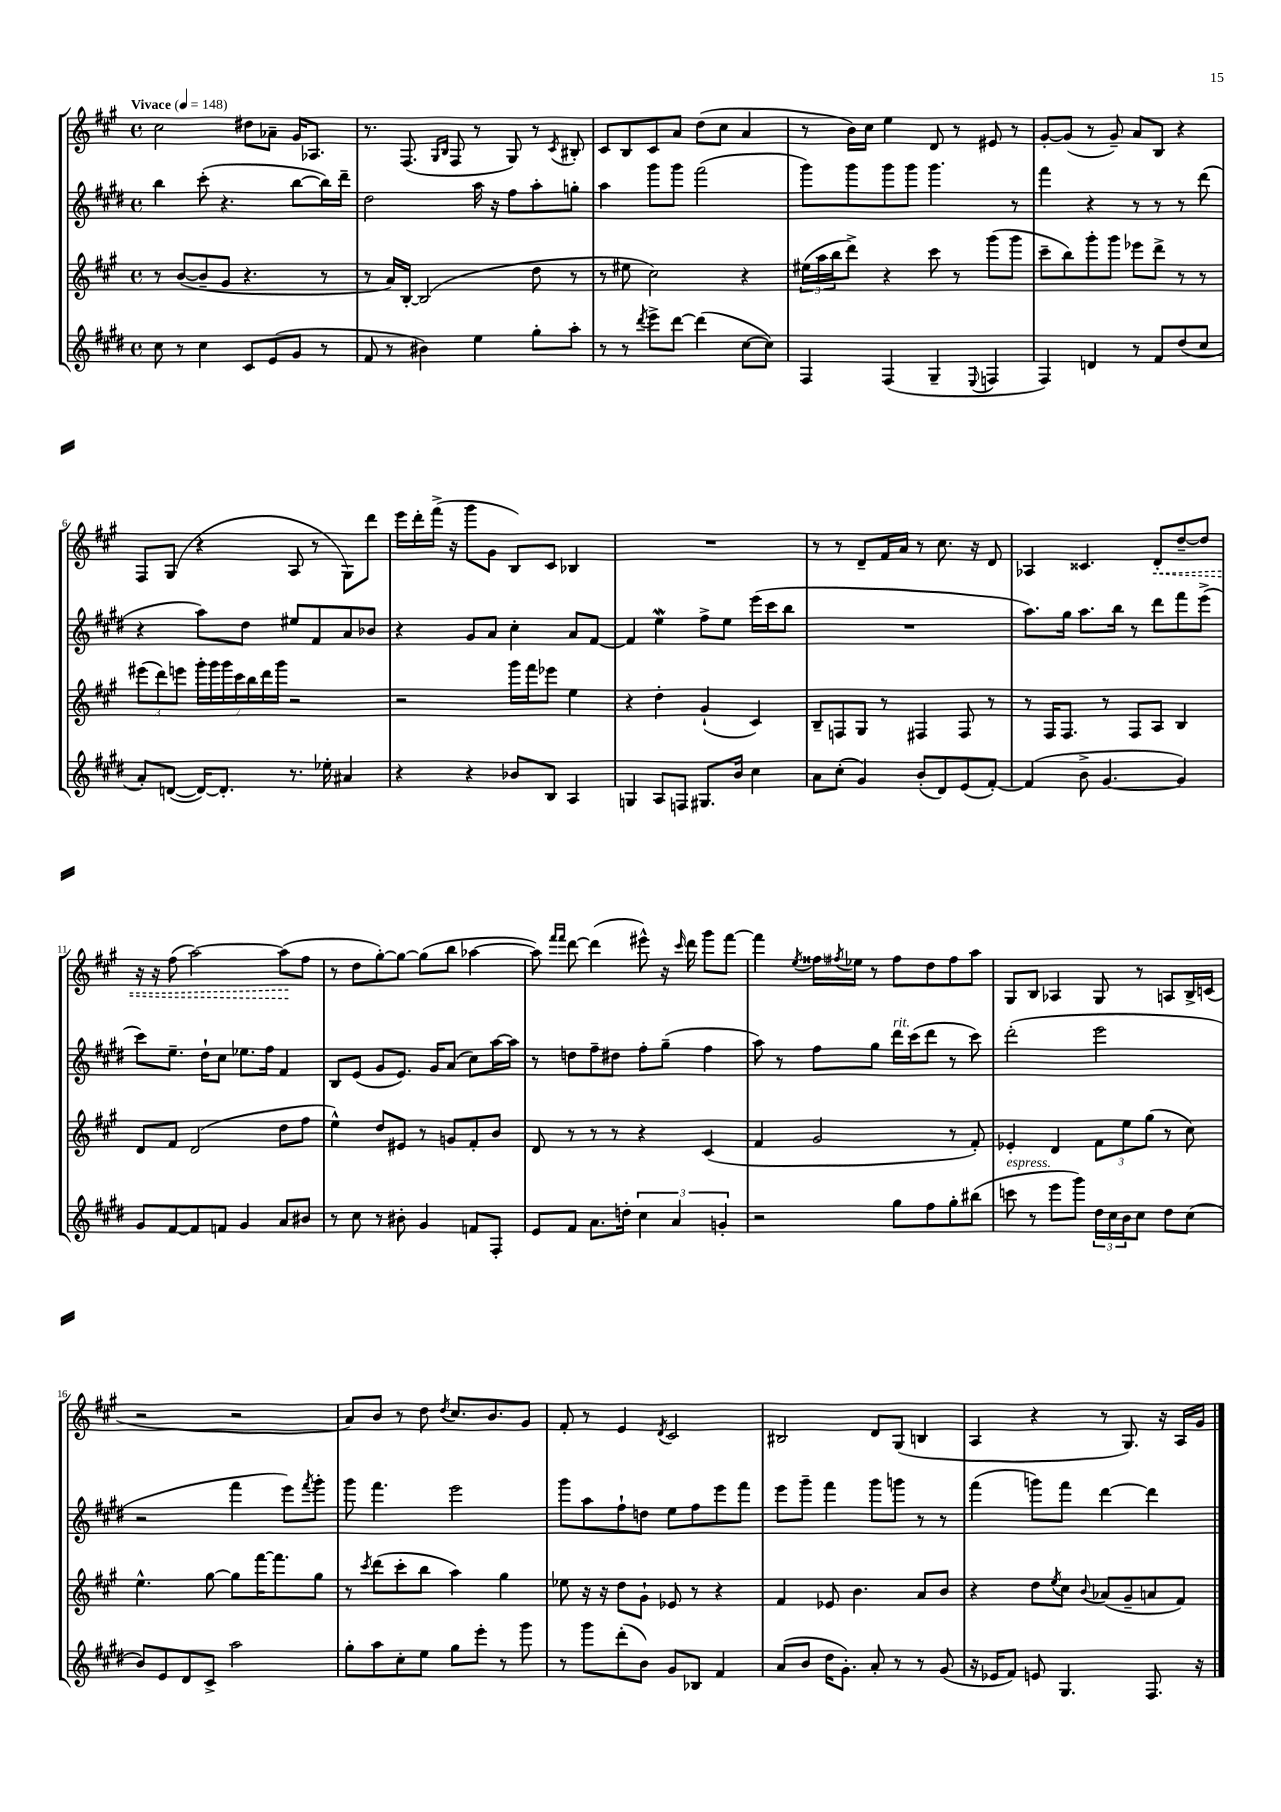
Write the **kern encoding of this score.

**kern	**kern	**kern	**kern	**dynam
*part4	*part3	*part2	*part1	*part1
*staff4	*staff3	*staff2	*staff1	*staff1
*clefG2	*clefG2	*clefG2	*clefG2	*
*k[f#c#g#d#]	*k[f#c#g#]	*k[f#c#g#d#]	*k[f#c#g#]	*
*M4/4	*M4/4	*M4/4	*M4/4	*
*met(c)	*met(c)	*met(c)	*met(c)	*
*MM148	*MM148	*MM148	*MM148	*
=1	=1	=1	=1	=1
!	!	!	!LO:TX:a:B:t=Vivace	!
8cc#\	8r	4bb\	2cc#\	.
8r	([8b/L	.	.	.
4cc#\	8b~/]	(8ccc#'\	.	.
.	8g#/J	4.r	.	.
8c#/L	4.r	.	8dd#X\L	.
(8e/	.	.	8a-X~\J	.
8g#/J	.	[8bb\L	16g#/KL	.
.	.	.	8.A-X/J	.
8r	8r	16bb\L])	.	.
.	.	16ddd#~\JJ	.	.
=2	=2	=2	=2	=2
8f#/	8r	2dd#\	8.r	.
8r	16a/LL)	.	.	.
.	[16B'/JJ	.	(8.F#/	.
4b#X\)	(2B/]	.	.	.
.	.	.	16qqG#/LL	.
.	.	.	16qqB/JJ	.
.	.	.	8F#/	.
4ee\	.	16aa\	8r	.
.	.	16r	.	.
.	.	8ff#\L	8G#/)	.
8gg#'\L	8dd\	8aa'\	8r	.
.	.	.	8qc#/	.
8aa'\J	8r	8ggn'\J	8B#X'/	.
=3	=3	=3	=3	=3
8r	8r	4aa\	8c#/L	.
8r	8ee#X\	.	8B/	.
8qddd#/	.	.	.	.
8eee^\L	2cc#\)	8ggg#\L	8c#/	.
[8ddd#\J	.	8ggg#\J	8a/J	.
(4ddd#\]	.	(2fff#\	(8dd\L	.
.	.	.	8cc#\J	.
[8cc#\L	4r	.	4a/	.
8cc#\J])	.	.	.	.
=4	=4	=4	=4	=4
4F#/	(24ee#X\LL	8ggg#\L)	8r	.
.	24aa\	.	.	.
.	24bb\J	.	.	.
.	8ddd^\J)	8ggg#\	16b\LL)	.
.	.	.	16cc#\JJ	.
(4F#/	4r	8ggg#\	4ee\	.
.	.	8ggg#\J	.	.
4G#~/	8ccc#\	4.ggg#\	8d/	.
.	8r	.	8r	.
8qqE/	.	.	.	.
4Fn/	(8ggg#\L	.	8e#X/	.
.	8ggg#\J	8r	8r	.
=5	=5	=5	=5	=5
4F#/)	8ccc#~\L	4fff#\	[8g#'/L	.
.	8bb\)	.	(8g#/J]	.
4dn/	8ggg#'\	4r	8r	.
.	8ggg#\J	.	8g#~/)	.
8r	8eee-X\L	8r	8a/L	.
8f#/L	8ddd^\J	8r	8B/J	.
(8dd#/	8r	8r	4r	.
8cc#/J	8r	(8ddd#\	.	.
!!LO:LB:g=z
=6	=6	=6	=6	=6
8a'/L)	(12eee#X\L	4r	8F#/L	.
.	12ddd\)	.	.	.
([8dn/J	.	.	(8G#/J	.
.	12eeen\J	.	.	.
16d/KL_)	28ggg#'\LL	8aa\L)	4r	.
.	28ggg#\	.	.	.
8.d'/J]	.	.	.	.
.	28ggg#\	.	.	.
.	28ccc#\	.	.	.
.	.	8dd#\J	.	.
.	28bb\	.	.	.
.	28ddd\	.	.	.
.	28ggg#\JJ	.	.	.
8.r	2r	8ee#X/L	8A/	.
.	.	8f#/	8r	.
16ee-X'\	.	.	.	.
4a#X/	.	8a/	8G#\L)	.
.	.	8b-X/J	8ddd\J	.
=7	=7	=7	=7	=7
4r	2r	4r	16eee\LL	.
.	.	.	16ddd'\	.
.	.	.	(16fff#^\JJ	.
.	.	.	16r	.
4r	.	8g#/L	8ggg#\L	.
.	.	8a/J	8g#\J	.
8b-X/L	16ggg#\LL	4cc#'\	8B/L)	.
.	16fff#\J	.	.	.
8B/J	8eee-X\J	.	8c#/J	.
4A/	4ee\	8a/L	4B-X/	.
.	.	[8f#/J	.	.
=8	=8	=8	=8	=8
4Gn/	4r	4f#/]	1r	.
8A/L	4dd'\	4eew\	.	.
8Fn/J	.	.	.	.
8.G#X/L	(4g#`/	8ff#^\L	.	.
.	.	8ee\J	.	.
16b/Jk	.	.	.	.
4cc#\	4c#/)	(16eee\LL	.	.
.	.	16ccc#\J	.	.
.	.	8bb\J	.	.
=9	=9	=9	=9	=9
8a\L	8B~/L	1r	8r	.
(8cc#'\J	8Fn/	.	8r	.
4g#/)	8G#/J	.	8d~/L	.
.	8r	.	16f#/L	.
.	.	.	16a/JJ	.
(8b'/L	4F#X/	.	8r	.
8d#/)	.	.	8.cc#\	.
(8e/	8F#/	.	.	.
.	.	.	16r	.
[8f#'/J)	8r	.	8d/	.
=10	=10	=10	=10	=10
(4f#/]	8r	8.aa\L)	4A-X/	.
.	16F#/KL	.	.	.
.	8.F#/J	16gg#\Jk	.	.
8b^\	.	8.aa\L	4.c##X/	.
[4.g#/	8r	.	.	.
.	.	16bb\Jk	.	.
.	8F#/L	8r	.	.
!	!	!	!	!LO:HP:b
.	8A/J	8ddd#\L	8d'/L	<
4g#/])	4B/	8fff#\	[8dd~/	.
.	.	(8eee^\J	8dd/J]	.
!!LO:LB:g=z
=11	=11	=11	=11	=11
8g#/L	8d/L	8ccc#\L)	16r	.
.	.	.	16r	.
[8f#/	8f#/J	8.ee~\J	(8ff#\	.
8f#/]	(2d/	.	[2aa\)	.
.	.	16dd#`\KL	.	.
8fn/J	.	8cc#\J	.	.
4g#/	.	8.ee-X\L	.	.
.	.	16ff#\Jk	.	.
8a/L	8dd\L	4f#/	(8aa\L]	.
8b#X/J	8ff#\J	.	8ff#\J	[
=12	=12	=12	=12	=12
8r	4ee^^\)	8B/L	8r	.
8cc#\	.	(8e/J	8dd\L	.
8r	8dd/L	8g#/L	[8gg#'\)	.
8b#X'\	8e#X/J	8.e/J)	8gg#\J_	.
4g#/	8r	.	(8gg#\L]	.
.	.	16g#/KL	.	.
.	8gn/L	(8a/J	8bb\J	.
8fn/L	8f#'/	8cc#\L)	[4aa-X\	.
8F#'/J	8b/J	[16aa\L	.	.
.	.	16aa\JJ]	.	.
=13	=13	=13	=13	=13
8e/L	8d/	8r	8aa-\])	.
.	.	.	16qqfff#/LL	.
.	.	.	16qqfff#/JJ	.
8f#/J	8r	8ddn\L	[8ddd\	.
8.a\L	8r	8ff#~\	(4ddd\]	.
.	8r	8dd#X\J	.	.
16ddn'\Jk	.	.	.	.
6cc#\	4r	8ff#'\L	8eee#X^^\)	.
.	.	(8gg#~\J	16r	.
6a/	.	.	.	.
.	.	.	16qqccc#/	.
.	.	.	16ddd\	.
.	(4c#/	4ff#\	8ggg#\L	.
6gn'/	.	.	.	.
.	.	.	[8fff#\J	.
=14	=14	=14	=14	=14
2r	4f#/	8aa\)	4fff#\]	.
.	.	8r	.	.
.	.	.	8qee/	.
.	2g#/	8ff#\L	16ff##X\LL	.
.	.	.	8qff#X/	.
.	.	.	16ee-X\JJ	.
.	.	8gg#\J	8r	.
!	!	!LO:TX:a:i:t=rit.	!	!
8gg#\L	.	16ddd#\LL	8ff#\L	.
.	.	(16ccc#\J	.	.
8ff#\	.	8ddd#\J	8dd\	.
8gg#'\	8r	8r	8ff#\	.
(8bb#X\J	8f#'/)	8ccc#\)	8aa\J	.
=15	=15	=15	=15	=15
!LO:TX:a:i:t=espress.	!	!	!	!
8cccn\	4e-X'/	(2ddd#'\	8G#/L	.
8r	.	.	8B/J	.
8eee\L	4d/	.	4A-X/	.
8ggg#\J)	.	.	.	.
24dd#\LL	12f#\L	2eee\	8G#/	.
24cc#\	.	.	.	.
24b\J	12ee\	.	.	.
8cc#\J	.	.	8r	.
.	(12gg#\J	.	.	.
8dd#\L	8r	.	8An/L	.
(8cc#\J	8cc#\)	.	16B^/L	.
.	.	.	(16cn/JJ	.
!!LO:LB:g=z
=16	=16	=16	=16	=16
8b/L)	4.ee^^\	2r	2r	.
8e/	.	.	.	.
8d#/	.	.	.	.
8c#^/J	[8gg#\	.	.	.
2aa\	8gg#\L]	4fff#\	2r	.
.	[16fff#\K	.	.	.
.	8.fff#\]	.	.	.
.	.	8eee\L)	.	.
.	.	8qfff#/	.	.
.	8gg#\J	8ggg#'\J	.	.
=17	=17	=17	=17	=17
8gg#'\L	8r	8ggg#\	8a/L)	.
.	8qccc#/	.	.	.
8aa\	(8ddd\L	4.fff#\	8b/J	.
8cc#'\	8ccc#'\	.	8r	.
8ee\J	8bb\J	.	8dd\	.
.	.	.	8qdd/	.
8gg#\L	4aa\)	2eee\	8.cc#/L	.
8eee'\J	.	.	.	.
.	.	.	8.b/	.
8r	4gg#\	.	.	.
8ggg#\	.	.	8g#/J	.
=18	=18	=18	=18	=18
8r	8ee-X\	8ggg#\L	8f#'/	.
8ggg#\L	16r	8aa\	8r	.
.	16r	.	.	.
(8ddd#'\	8dd\L	8ff#`\	4e/	.
8b\J)	8g#`\J	8ddn\J	.	.
.	.	.	8qd/	.
8g#/L	8e-X/	8ee\L	2c#/	.
8B-X/J	8r	8ff#\	.	.
4f#/	4r	8eee\	.	.
.	.	8fff#\J	.	.
=19	=19	=19	=19	=19
(8a/L	4f#/	8eee\L	2B#X/	.
8b/J	.	8ggg#~\J	.	.
16dd#\KL	8e-X/	4fff#\	.	.
8.g#'\J)	.	.	.	.
.	4.b\	.	.	.
8a'/	.	8ggg#\L	8d/L	.
8r	.	8gggn\J	(8G#/J	.
8r	8a/L	8r	4Bn/	.
(8g#/	8b/J	8r	.	.
=20	=20	=20	=20	=20
16r	4r	(4fff#\	4A/	.
16e-X/KL	.	.	.	.
8f#/J)	.	.	.	.
8en/	8dd\L	8gggn\L)	4r	.
.	8qee/	.	.	.
4.G#/	8cc#\J	8fff#\J	.	.
.	8qqb/	.	.	.
.	(8a-X/L	[4ddd#\	8r	.
.	8g#~/	.	8.G#/)	.
8.F#/	8an/	4ddd#\]	.	.
.	.	.	16r	.
.	8f#/J)	.	16A/LL	.
16r	.	.	16g#/JJ	.
==	==	==	==	==
*-	*-	*-	*-	*-
